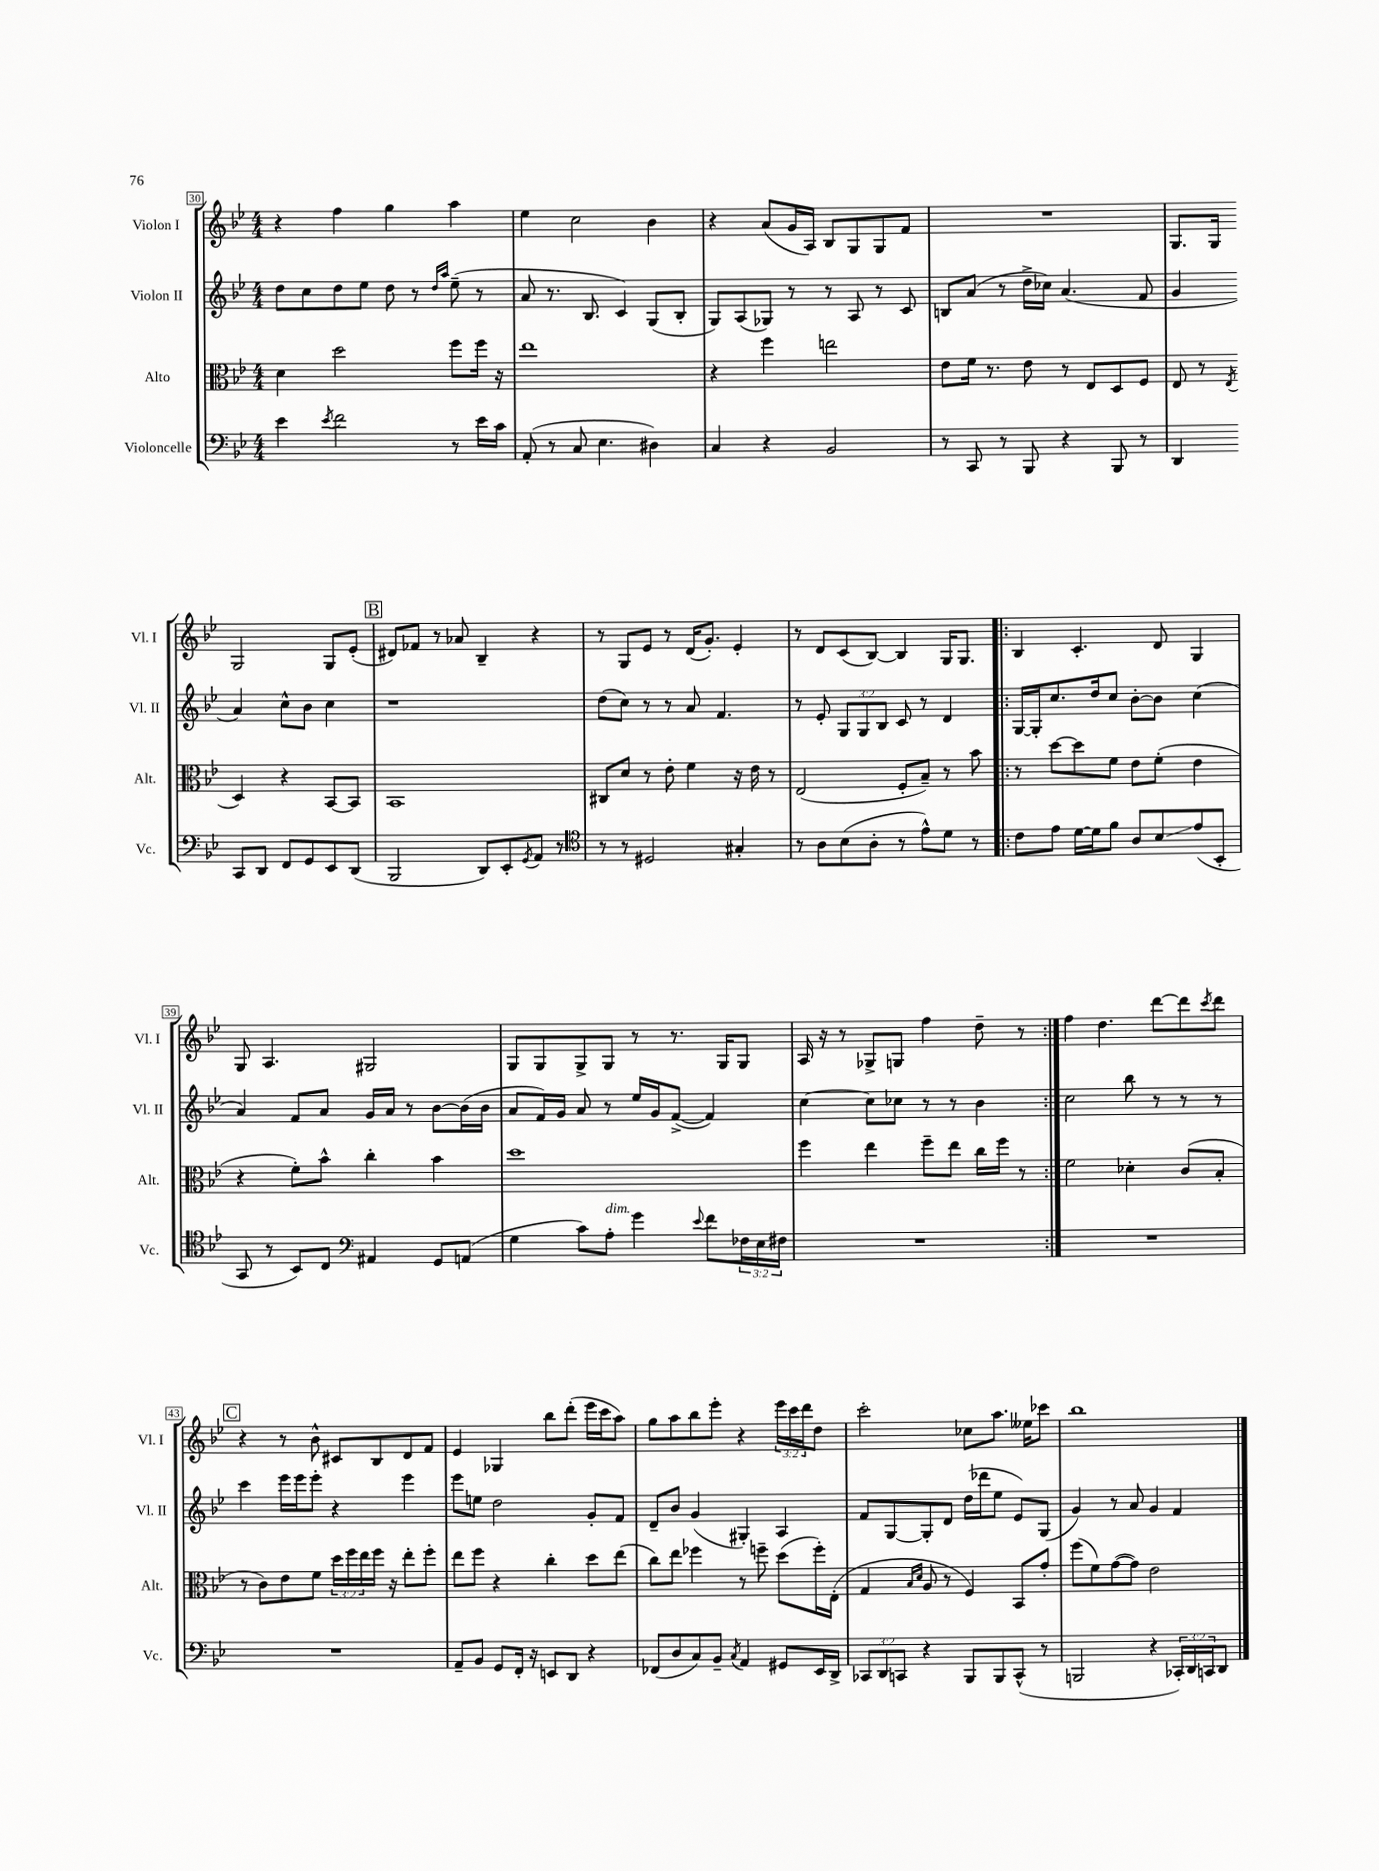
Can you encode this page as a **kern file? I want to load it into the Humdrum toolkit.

**kern	**kern	**kern	**kern
*staff4	*staff3	*staff2	*staff1
*clefF4	*clefC3	*clefG2	*clefG2
*k[b-e-]	*k[b-e-]	*k[b-e-]	*k[b-e-]
*M4/4	*M4/4	*M4/4	*M4/4
4e-	4d	8dd	4r
.	.	8cc	.
8qe-	.	.	.
2f	2dd	8dd	4ff
.	.	8ee-	.
.	.	8dd	4gg
.	.	8r	.
.	.	16qqdd	.
.	.	16qqaa	.
8r	8ff	(8ee-~	4aa
16e-	16ff	8r	.
16c	16r	.	.
=	=	=	=
(8AA'	1ee-	8a	4ee-
8r	.	8.r	.
8C	.	.	2cc
.	.	8.B-	.
4.E-	.	.	.
.	.	4c)	.
4D#)	.	(8G	4b-
.	.	8B-'	.
=	=	=	=
4C	4r	8G)	4r
.	.	(8A	.
4r	4ff	8G-)	(8a
.	.	8r	16g
.	.	.	16A)
2BB-	2ee	8r	8B-
.	.	8A	8G
.	.	8r	8G
.	.	8c	8f
=	=	=	=
8r	8e-	8B	1r
8CC	16f	(8a	.
.	8.r	.	.
8r	.	8r	.
8BBB-	8e-	16dd^	.
.	.	16cc-)	.
4r	8r	(4.a	.
.	8E-	.	.
8BBB-	8D	.	.
8r	8F	8f	.
=	=	=	=
4DD	8E-	4g	8.G
.	8r	.	.
.	.	.	16G
.	8qE-	.	.
8CC	4D	4a)	2G
8DD	.	.	.
8FF	4r	8cc^^	.
8GG	.	8b-	.
8EE-	[8BB-	4cc	8G
(8DD	8BB-]	.	(8e-'
=	=	=	=
2BBB-	1BB-	1r	8d#)
.	.	.	8f-
.	.	.	8r
.	.	.	8a-
8DD)	.	.	4B-~
8EE-'	.	.	.
8qGG	.	.	.
8AA	.	.	4r
8r	.	.	.
=	=	=	=
*clefC4	*	*	*
8r	8C#	(8dd	8r
8r	8d	8cc)	8G
2D#	8r	8r	8e-
.	8e-'	8r	8r
.	4f	8a	(16d
.	.	.	8.g')
.	.	4.f	.
4G#'	16r	.	4e-'
.	16e-	.	.
.	8r	.	.
=	=	=	=
8r	(2E-	8r	8r
8A	.	8e-'	8d
(8B-	.	12G	(8c
.	.	12G	.
8A'	.	.	[8B-)
.	.	12B-	.
8r	8F'	8c	4B-]
8e-^^)	8B-~)	8r	.
8d	8r	4d	16G
.	.	.	8.G
8r	8b-	.	.
=!|:	=!|:	=!|:	=!|:
8c	8r	[16G	4B-
.	.	16G']	.
8e-	[8dd	8.cc	.
[16d	8dd]	.	4.c'
16d]	.	16dd	.
8f	8f	8cc	.
8A	8e-	[8b-'	.
8B-	(8f'	8b-]	8d
(8e-	4e-	(4cc	4G
8BB-'	.	.	.
=	=	=	=
8GG	4r	4a)	8G
8r	.	.	4.A
8BB-)	8f')	8f	.
8C	8b-^^	8a	.
*clefF4	*	*	*
4AA#	4cc'	16g	2G#
.	.	16a	.
.	.	8r	.
8GG	4b-	[8b-	.
(8AA	.	(16b-]	.
.	.	16b-	.
=	=	=	=
4G	1dd	8a	8G
.	.	16f)	8G
.	.	16g	.
8c)	.	8a	8G^
8A'	.	8r	8G
4g	.	16ee-	8r
.	.	16g	.
.	.	([8f^	8.r
8qqe-	.	.	.
8f	.	4f])	.
.	.	.	16G
24F-	.	.	8G
24E-	.	.	.
24F#	.	.	.
=	=	=	=
1r	4ff	[4cc	16A
.	.	.	16r
.	.	.	8r
.	4ee-	8cc]	8G-^
.	.	8cc-	8G
.	8ff~	8r	4ff
.	8ee-	8r	.
.	16cc	4b-	8dd~
.	16ff	.	.
.	8r	.	8r
=:|!	=:|!	=:|!	=:|!
1r	2f	2cc	4ff
.	.	.	4.dd
.	4d-'	8bb-	.
.	.	8r	[8ddd
.	(8c	8r	8ddd]
.	.	.	8qccc
.	8B-'	8r	8ddd
=	=	=	=
1r	8r	4ccc	4r
.	8c)	.	.
.	8e-	16eee-	8r
.	.	16eee-	.
.	8f	8eee-'	8b-^^
.	24dd	4r	8c#
.	24ff	.	.
.	24ee-	.	.
.	16ff	.	8B-
.	16r	.	.
.	8ee-'	4eee-	8d
.	8ff'	.	8f
=	=	=	=
8AA~	8ee-	8eee-	4e-
8BB-	8ff	8ee	.
8GG	4r	2dd	4G-
16FF'	.	.	.
16r	.	.	.
8EE	4cc'	.	8bb-
8DD	.	.	(8ddd'
4r	8dd	8g'	16eee-
.	.	.	16ccc
.	(8ee-	8f	8aa)
=	=	=	=
(8FF-	8cc)	8d~	8gg
8D	8ee-	8b-	8aa
8C)	4ff-	(4g	8bb-
8BB-~	.	.	8eee-'
8qC	.	.	.
4AA	8r	4G#')	4r
.	8ff~	.	.
8GG#	(8dd	4A	24eee-
.	.	.	24ccc
.	.	.	24ddd
16EE-	16ff')	.	8dd
16DD^	(16E-'	.	.
=	=	=	=
12CC-	4G	8f	2ccc'
12DD	.	.	.
.	.	[8G	.
12CC	.	.	.
.	16qqB-	.	.
.	16qqd	.	.
4r	8A	8G']	.
.	8r	8d	.
8BBB-	4F)	(16dd	8cc-
.	.	16ddd-	.
8BBB-	.	8ee-	8.aa
(8CC^^	8BB-	8e-)	.
.	.	.	16ee--
8r	8g'	(8G	8ccc-
=	=	=	=
2BBB	(8ff	4g)	1bb-
.	8f)	.	.
.	([8g	8r	.
.	8g])	8a	.
4r	2e-	4g	.
24CC-')	.	4f	.
24DD	.	.	.
24CC	.	.	.
8DD	.	.	.
==	==	==	==
*-	*-	*-	*-
